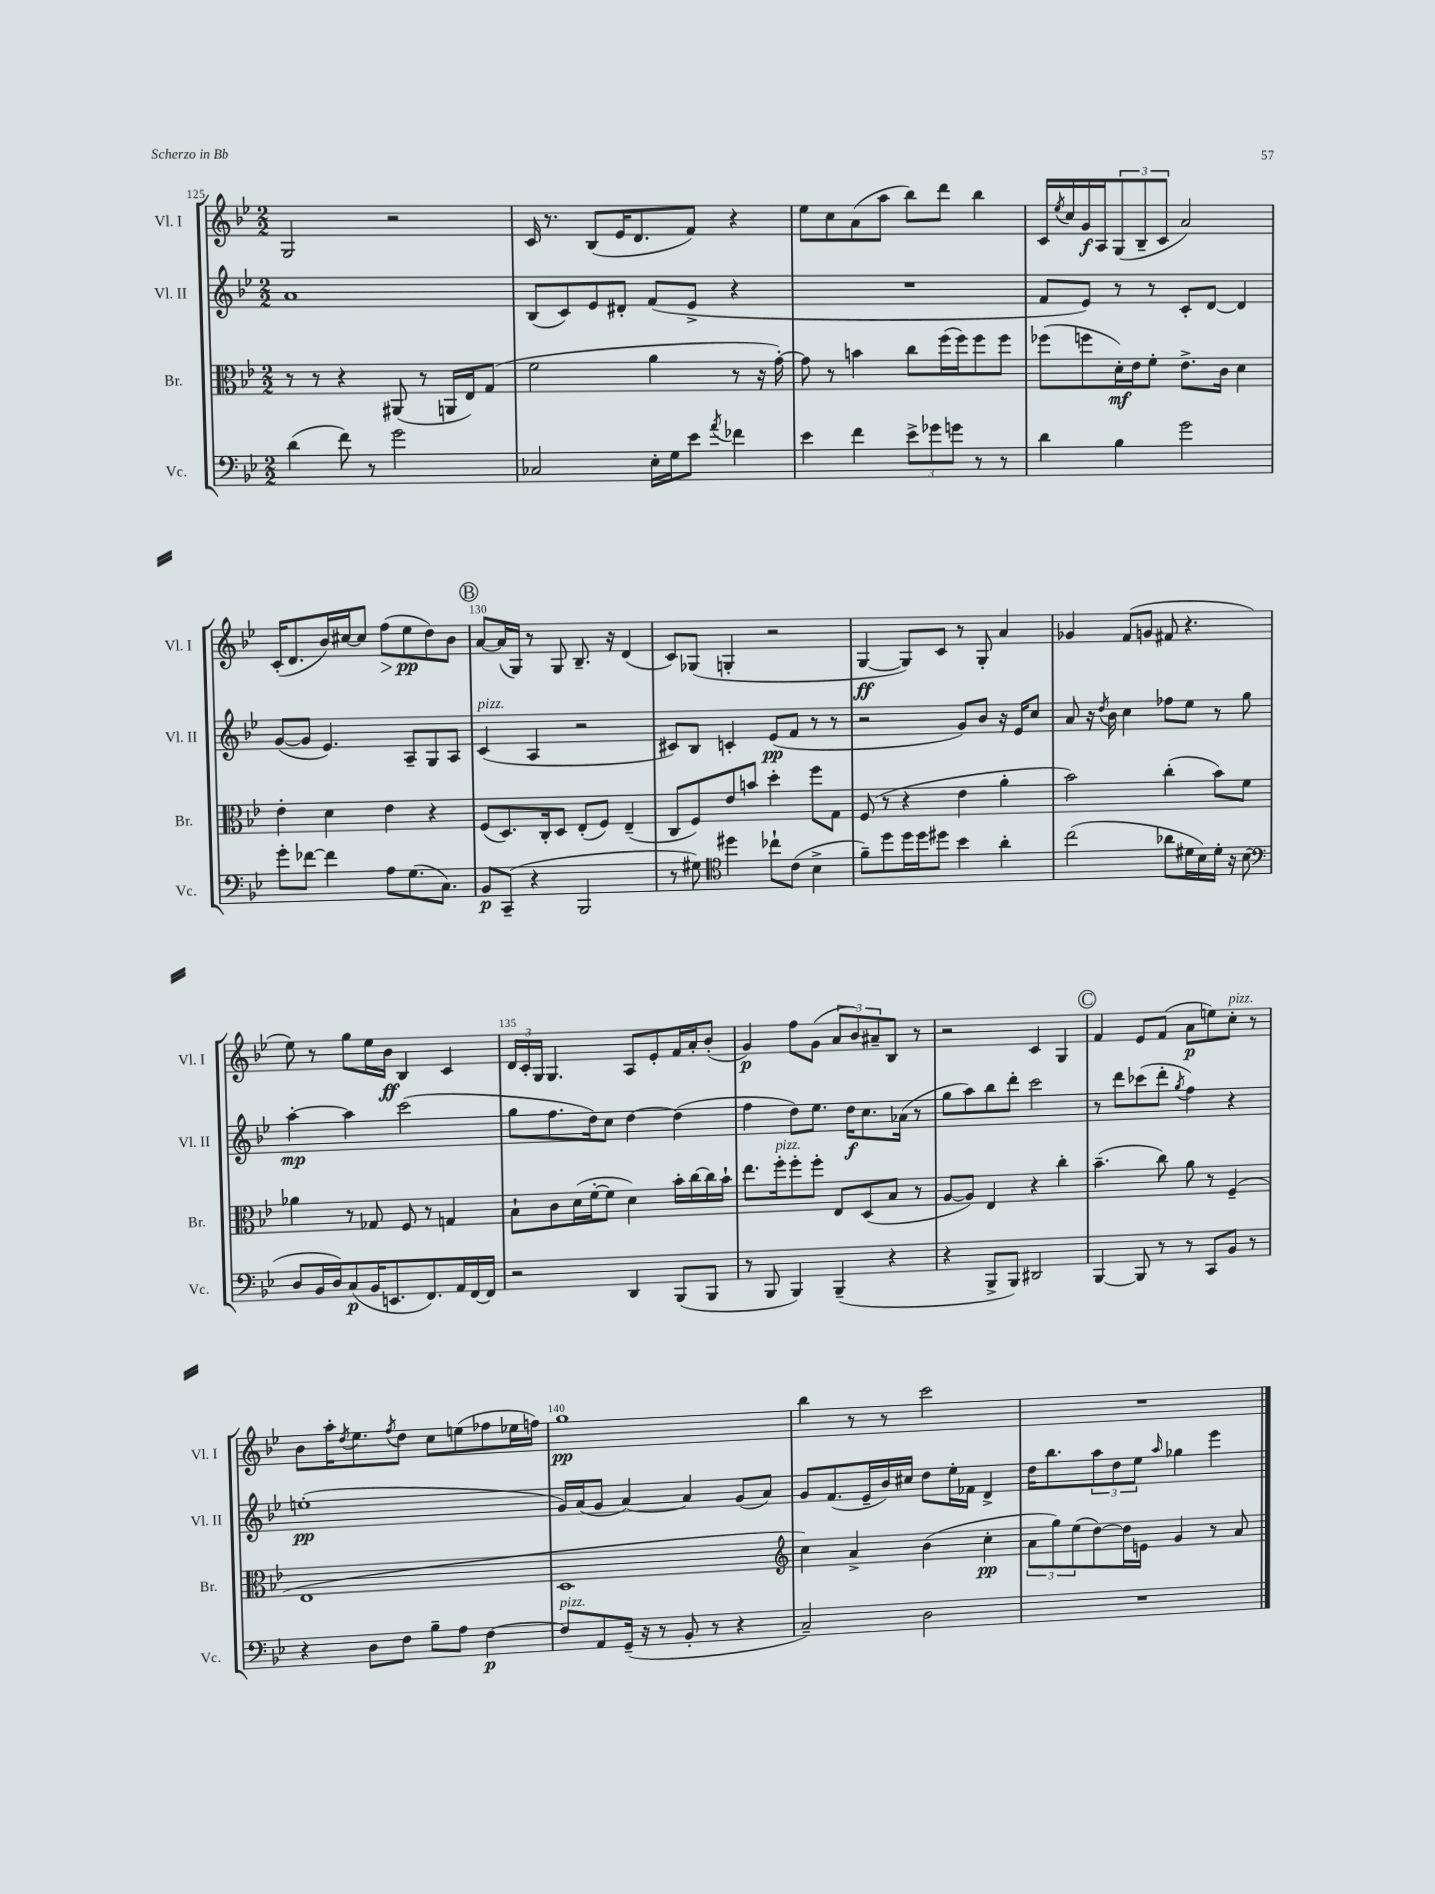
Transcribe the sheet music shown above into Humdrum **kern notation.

**kern	**kern	**kern	**kern
*staff4	*staff3	*staff2	*staff1
*clefF4	*clefC3	*clefG2	*clefG2
*k[b-e-]	*k[b-e-]	*k[b-e-]	*k[b-e-]
*M2/2	*M2/2	*M2/2	*M2/2
(4d\	8r	1a	2G/
.	8r	.	.
8f\)	4r	.	.
8r	.	.	.
2g\	(8AA#/	.	2r
.	8r	.	.
.	16AA/LL	.	.
.	16E-/J)	.	.
.	(8G/J	.	.
=	=	=	=
2C-/	2f\	(8B-/L	16c/
.	.	.	8.r
.	.	8c/)	.
.	.	8e-/	(8B-/L
.	.	8d#'/J	16e-/K
.	.	.	8.d/
16E-'\LL	4a\	(8f/L	.
16G\J	.	.	.
8e-\J	.	8e-^/J	8f/J)
8qa/	.	.	.
4f-\	8r	4r	4r
.	16r	.	.
.	[16g'\)	.	.
=	=	=	=
4e-\	8g\]	1r	8ee-\L
.	8r	.	8cc\
4f\	4b\	.	(8a\
.	.	.	8aa\J
12e-^\L	8cc\L	.	8bb-\L)
12g-\	.	.	.
.	(16ff\L	.	8ddd\J
12g\J	.	.	.
.	16ff\J)	.	.
8r	8ff\	.	4bb-\
8r	8ff\J	.	.
=	=	=	=
4d\	(8ff-\L	8f/L	16c/LL
.	.	.	8qee-/
.	.	.	16cc/
.	8ff\	8e-/J)	16g/
.	.	.	16A/J
4B-\	16d'\L)	8r	(12G/
.	16e-\J	.	.
.	.	.	12B-~/
.	8f'\J	8r	.
.	.	.	12c/J
2g\	8.e-^\L	8c'/L	2a/)
.	.	[8d/J	.
.	16c\Jk	.	.
.	4d\	4d/]	.
=	=	=	=
8g'\L	4e-'\	([8g/L	(16c'/LK
.	.	.	8.d/
[8f-\J	.	8g/]J	.
4f-\]	4d\	4.e-/)	16b-/L)
.	.	.	[16cc#/J
.	.	.	8cc#/]J
8A\L	4e-\	.	(8ff\L
(8.G\	.	8A~/L	8ee-\
.	4r	8G/	8dd\)
8.C\J)	.	.	.
.	.	8A/J	8b-\J
=	=	=	=
8BB-/L	(8F/L	(4c/	[8a/L
(8CC~/J	8.D/)	.	(16a/]L
.	.	.	16G/JJ)
4r	.	4A/	8r
.	16C'/k	.	.
.	8D/J	.	8G/
2BBB-/	(8E-'/L	2r	8.B-~/
.	8F/J)	.	.
.	.	.	16r
.	(4E-~/	.	(4d/
=	=	=	=
8r	8C/L	8c#/L)	8c/L)
8G#\)	8F/)	8B-/J	(8G-/J
*clefC4	*	*	*
4dd#\	8e-/	4c'/	4G'/
.	8b/J	.	.
8cc-`\L	4dd'\	(8e-/L	2r
(8c\J	.	8f/J	.
4B-^\	8ff\L	8r	.
.	8G\J	8r	.
=	=	=	=
8f~\L)	(8F/	2r	[4G/
8dd\	8r	.	.
16dd\L	4r	.	8G/]L)
16dd\J	.	.	.
8dd#\J	.	.	8c/J
4b-\	4e-\	8g/L)	8r
.	.	8b-/J	8G'/
4a'\	4a'\	16r	4a/
.	.	16e-/LK	.
.	.	8cc/J	.
=	=	=	=
(2cc\	2b-\)	8a/	4g-/
.	.	16r	.
.	.	8qdd/	.
.	.	16b-\	.
.	.	4cc\	(8f/L
.	.	.	8g/J
8a-\L	(4cc'\	8ff-\L	8f#/
16d#\L	.	8ee-\J	4.r
16B-\)	.	.	.
16d#'\JJ	8b-\L)	8r	.
16r	.	.	.
(8B-\	8f\J	8gg\	.
=	=	=	=
*clefF4	*	*	*
8D/L	4a-\	[4aa'\	8ee-\)
16BB-/L	.	.	8r
16D/J)	.	.	.
(8C/	8r	4aa\]	8gg\L
16BB-/K	8G-/	.	16ee-\L
8.EE/	.	.	16b-\JJ
.	8F/	(2ccc\	4B-/
8.FF/)	8r	.	.
.	4G/	.	4c/
16AA/L	.	.	.
[16FF/	.	.	.
16FF/]JJ	.	.	.
=	=	=	=
2r	8B-`\L	8gg\L	24d/LL
.	.	.	24c'/
.	.	.	24G/JJ
.	8c\	8.ff\	4.G/
.	(16d\L	.	.
.	[16f'\J	16dd\k)	.
.	8f\]J	8cc\J	.
4DD/	4d\)	[4dd\	8A/L
.	.	.	8e-'/
(8BBB-/L	16b-'\LL	(4dd\]	16f/L
.	[16cc\	.	16a'/J
8BBB-/J	16cc\]	.	(8b-'/J
.	16b-`\JJ	.	.
=	=	=	=
8r	8.ee-\L	4ff\	4g/)
8BBB-/	.	.	.
.	16ff'\k	.	.
4BBB-/)	8ff'\	8dd\L)	8ff\L
.	8ff'\J	8.ee-\J	(8g\J
(4BBB-~/	8E-/L	.	12a/L
.	.	16dd\LK	.
.	.	.	12b-/)
.	(8D/	8.cc\	.
.	.	.	12a#~/
4r	8B-/J	.	8B-/J
.	.	(16a-\Jk	.
.	8r	8r	8r
=	=	=	=
4r	[8A/L	8gg\L	2r
.	8A/]J)	8aa\)	.
8BBB-^/L	4E-/	8bb-\	.
8BBB-/J)	.	8ddd'\J	.
2DD#/	4r	2ccc\	4c/
.	4cc'\	.	4G/
=	=	=	=
[4BBB-/	(4.b-~\	8r	4f/
.	.	8ddd\L	.
8BBB-/]	.	(8ccc-\	8e-/L
8r	8cc\)	8ddd'\J	(8f/J
.	.	8qgg/	.
8r	8a\	4ff\)	8a\L
8CC/L	8r	.	8ee\)
8BB-/J	(4F~/	4r	8cc'\J
8r	.	.	8r
=	=	=	=
4r	1E-	(1ee'	8b-\L
.	.	.	16aa'\K
.	.	.	8qdd/
.	.	.	8.ee-\
8D\L	.	.	.
.	.	.	8qff/
8F\J	.	.	8dd\J
8B-~\L	.	.	8cc\L
8A\J	.	.	(8ee\
[4F\	.	.	8ff-\
.	.	.	16ee-\L
.	.	.	16ff\JJ)
=	=	=	=
8F/]L	1D	16g/LL)	1gg
.	.	(16a/J	.
8AA/	.	8g/J	.
(16GG~/Jk	.	[4a/)	.
16r	.	.	.
8r	.	.	.
8BB-'/	.	4a/]	.
8r	.	.	.
4r	.	(8g/L	.
.	.	8a/J)	.
=	=	=	=
*	*clefG2	*	*
2C~/)	4cc\)	8g/L	4bb-\
.	.	(8.f/	.
.	4a^/	.	8r
.	.	16e-~/L	.
.	.	16b-/)	8r
.	.	16cc#/JJ	.
2D\	(4b-\	8dd\L	2ccc\
.	.	16ee-'\L	.
.	.	16f-\JJ	.
.	4cc'\	4d^/	.
=	=	=	=
1r	12a\L	16dd\LK	1r
.	.	8.bb-\	.
.	12gg\)	.	.
.	(12ee-\	.	.
.	[8dd\)	12aa\	.
.	.	12dd\	.
.	16dd\]L	.	.
.	.	12ee-\J	.
.	16e\JJ	.	.
.	.	16qqaa/	.
.	4g/	4gg-\	.
.	8r	4eee-\	.
.	8a/	.	.
==	==	==	==
*-	*-	*-	*-
